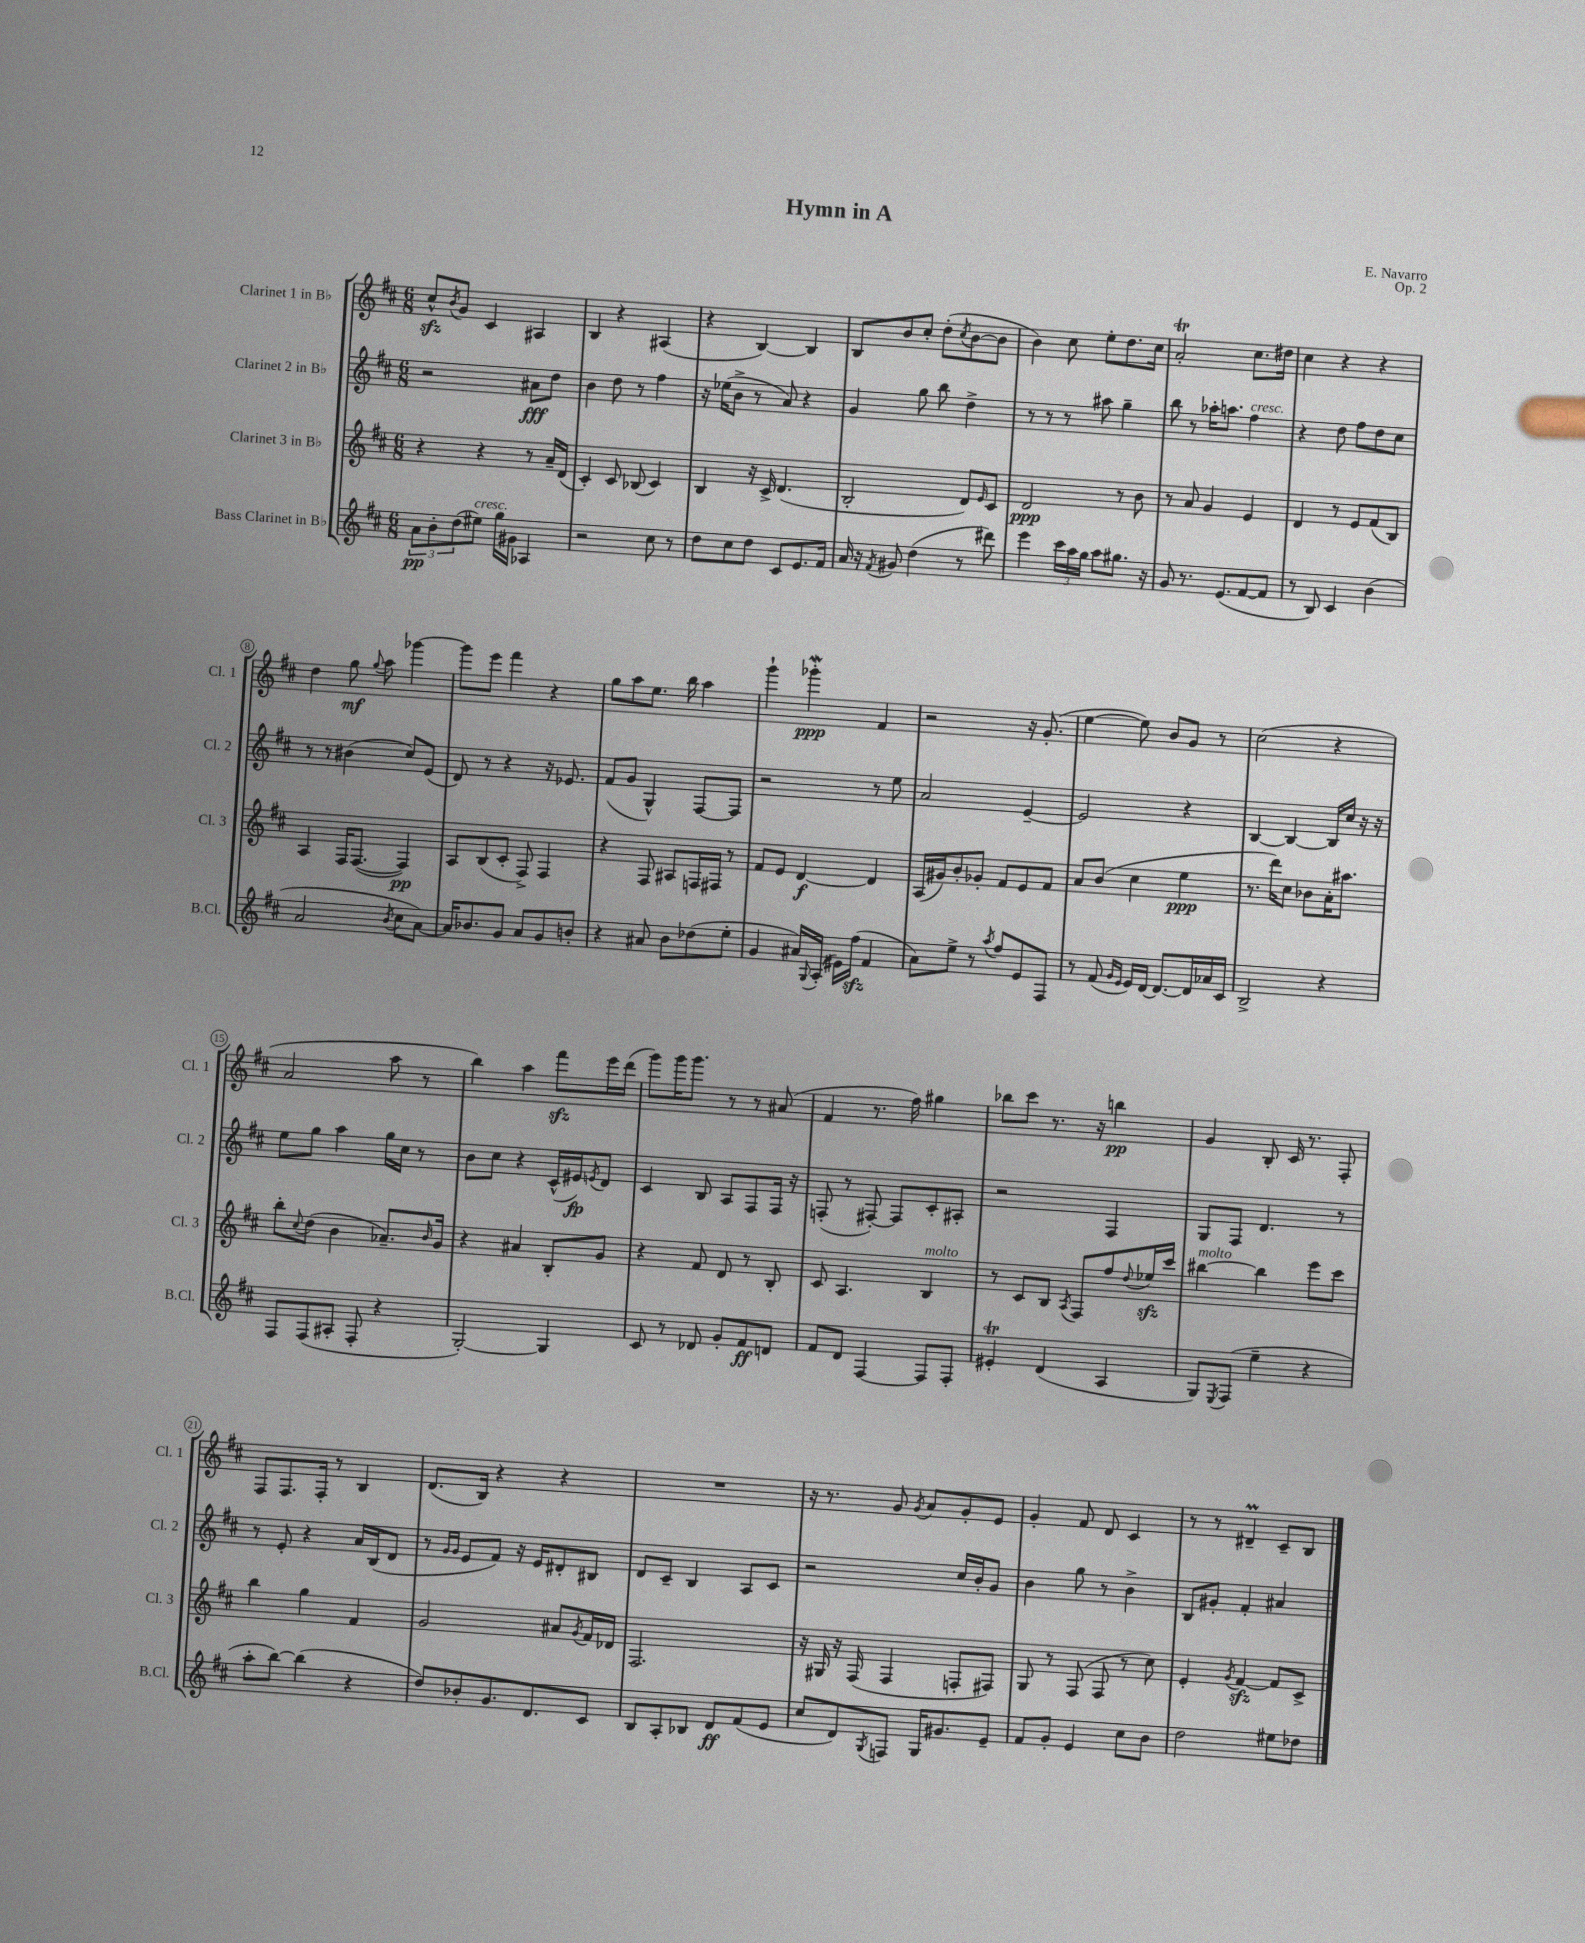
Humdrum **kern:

**kern	**kern	**kern	**kern
*staff4	*staff3	*staff2	*staff1
*clefG2	*clefG2	*clefG2	*clefG2
*k[f#c#]	*k[f#c#]	*k[f#c#]	*k[f#c#]
*M6/8	*M6/8	*M6/8	*M6/8
12a	4r	2r	8cc#^^
12b'	.	.	.
.	.	.	8qb
.	.	.	8g
(12dd	.	.	.
8ee#)	4r	.	4c#
16gg	.	.	.
16g#	.	.	.
4A-	8r	8a#	4A#
.	16a~	8dd	.
.	(16d	.	.
=	=	=	=
2r	4c#')	4b	4B
.	8c#	8dd	4r
.	(8B-	8r	.
8cc#	4c#)	4ff#	(4A#
8r	.	.	.
=	=	=	=
8dd	4B	16r	4r
.	.	(16ee-	.
8cc#	.	8b^	.
8dd	16r	8r	[4B)
.	16c#^	.	.
8c#	(4.d	8a)	.
8.e	.	4r	4B]
16f#	.	.	.
=	=	=	=
16a	2B'	4g	8B
16r	.	.	.
8qf#	.	.	.
8g#	.	.	8b
(4dd	.	8gg	8cc#'
.	.	8bb	(8dd'
.	.	.	8qcc#
8r	8d)	4dd^	[8b
.	16qqe	.	.
8ddd#)	8c#	.	8b]
=	=	=	=
4eee	2d	8r	4b)
.	.	8r	.
24ccc#	.	8r	8cc#
24aa	.	.	.
24gg	.	.	.
8aa	.	8aa#	8ee'
8.gg#	8r	4gg~	8.dd
.	8b	.	.
16r	.	.	16cc#
=	=	=	=
8g	8r	8bb	2a'
8.r	8a	8r	.
.	4g	16aa-'	.
(8.e	.	8.aa	.
[8f#	4e	4ff#	8.cc#
8f#]	.	.	.
.	.	.	16dd#
=	=	=	=
8r	4d	4r	4cc#
8B)	.	.	.
4c#	8r	8dd	4r
.	8e	8ff#	.
(4b	(8f#	8dd	4r
.	8B)	8cc#	.
=	=	=	=
2a	4A	8r	4dd
.	.	8r	.
.	16F#	(4b#	8gg
.	([8.F#	.	.
.	.	.	8qqgg
.	.	.	8aa
8qb	.	.	.
8cc#	4F#])	8cc#)	[4ggg-
[8a)	.	(8e	.
=	=	=	=
16a]	8A	8d)	8ggg-]
8.b-	.	.	.
.	(8B	8r	8eee
8g	8c#'	4r	4fff#
8a	8F#^)	.	.
8g	4F#	16r	4r
.	.	8.e-	.
8b'	.	.	.
=	=	=	=
4r	4r	(8f#	8gg
.	.	8g	8aa
8a#	8F#	4G^^)	8.ee
8b	8A#	.	.
.	.	.	16bb
(8dd-	16F	[8F#	4aa
.	16F#	.	.
8ee'	8r	8F#]	.
=	=	=	=
4g	8f#	2r	4ggg`
.	8e	.	.
16a#)	[4d	.	4ggg-'
8qqG	.	.	.
(16A'	.	.	.
16e#)	.	.	.
(16ff#	.	.	.
4f#	4d]	8r	4f#
.	.	8ee	.
=	=	=	=
8a)	(16A	2a	2r
.	16g#)	.	.
8ee^	8b'	.	.
8r	8g-'	.	.
8qaa	.	.	.
8ff#	8f#	.	.
8e	8e	[4e~	16r
.	.	.	(8.g'
8F#	8f#	.	.
=	=	=	=
8r	8a	2e]	[4ee
(8f#	(8b	.	.
16qqg	.	.	.
16qqe	.	.	.
16e)	4cc#	.	8ee])
[16d	.	.	.
8.d_	.	.	8b
.	4ee	4r	8g
16d]	.	.	.
16a-	.	.	8r
16c#	.	.	.
=	=	=	=
2B^	8.r	[4B	(2cc#
.	16ddd)	.	.
.	8cc#	4B_	.
.	8b-	.	.
4r	16a'	16B]	4r
.	8.aa#	16cc#	.
.	.	16r	.
.	.	16r	.
=	=	=	=
8F#	8bb'	8ee	2a
.	8qqcc#	.	.
(8F#	(8dd	8gg	.
8A#'	4b	4aa	.
8F#'	.	.	.
4r	8.a-~)	16gg	8aa
.	.	16cc#	.
.	.	8r	8r
.	16qqb	.	.
.	16g	.	.
=	=	=	=
[2G')	4r	8b	4bb)
.	.	8cc#	.
.	4a#	4r	4aa
4G]	8B'	(16c#^^	8fff#
.	.	16e#)	.
.	.	8qe	.
.	8g	8d	16eee
.	.	.	(16ddd
=	=	=	=
8c#	4r	4c#	8ggg)
8r	.	.	16ggg
.	.	.	8.ggg
8d-	8f#	8B	.
8g'	8d	8A	8r
8f#	8r	8F#	8r
8d	8B'	16F#	(8a#
.	.	16r	.
=	=	=	=
8f#	8c#	(8F'	4f#
8d	4.A	8r	.
[4F#	.	[8F#')	8.r
.	.	8F#]	.
.	.	.	16ff#)
8F#]	4B	8c#'	4gg#
8F#'	.	8A#'	.
=	=	=	=
4e#'	8r	2r	8bb-
.	8c#	.	8ccc#
(4d	8B	.	8.r
.	8qA	.	.
.	8F#	.	.
.	.	.	16r
4A	8ff#	4F#	4bb
.	8qqdd	.	.
.	16ee-	.	.
.	16ccc#	.	.
=	=	=	=
8G)	[4bb#	8G	4g
8qE	.	.	.
(8F#	.	8F#	.
4ee~	4bb#]	4.d	8B'
.	.	.	16c#
.	.	.	8.r
4r	8eee	.	.
.	8ccc#	8r	8F#'
=	=	=	=
8aa'	4bb	8r	8F#
[8bb)	.	8e'	8.F#
(4bb]	4gg	4r	.
.	.	.	16F#'
.	.	.	8r
4r	4f#	16a	4B
.	.	(16B	.
.	.	8d	.
=	=	=	=
8dd)	2g	8r	(8.d
.	.	16qqg	.
.	.	16qqg	.
8b-'	.	8e	.
.	.	.	16B)
8.g	.	8f#)	4r
.	.	16r	.
8.d	.	16e	.
.	8a#	8d#'	4r
.	8qg	.	.
8c#	16f#	8B#	.
.	16d-	.	.
=	=	=	=
8B	2.F#	8d	2.r
8A'	.	8c#~	.
8B-	.	4B	.
8d	.	.	.
(8f#	.	8A	.
8e	.	8c#	.
=	=	=	=
8cc#	16r	2r	16r
.	16G#	.	8.r
8d)	16r	.	.
.	(16F#	.	.
8qG	.	.	.
8F	4F#	.	8g
.	.	.	8qg
16G	.	.	8a
8.g#	.	.	.
.	8F'	16cc#	8g'
.	.	16b'	.
8e~	8F#)	8g	8e
=	=	=	=
8f#	8G	4b	4g'
8g'	8r	.	.
4e	(8F#	8gg	8f#
.	8F#	8r	8d
8cc#	8r	4b^	4c#
8b	8cc#)	.	.
=	=	=	=
2dd	4e'	8B	8r
.	.	8g#'	8r
.	8qg	.	.
.	[4f#	4f#'	4d#~
8ee#	8f#]	4a#	8c#~
8dd-	8c#^	.	8B
==	==	==	==
*-	*-	*-	*-
